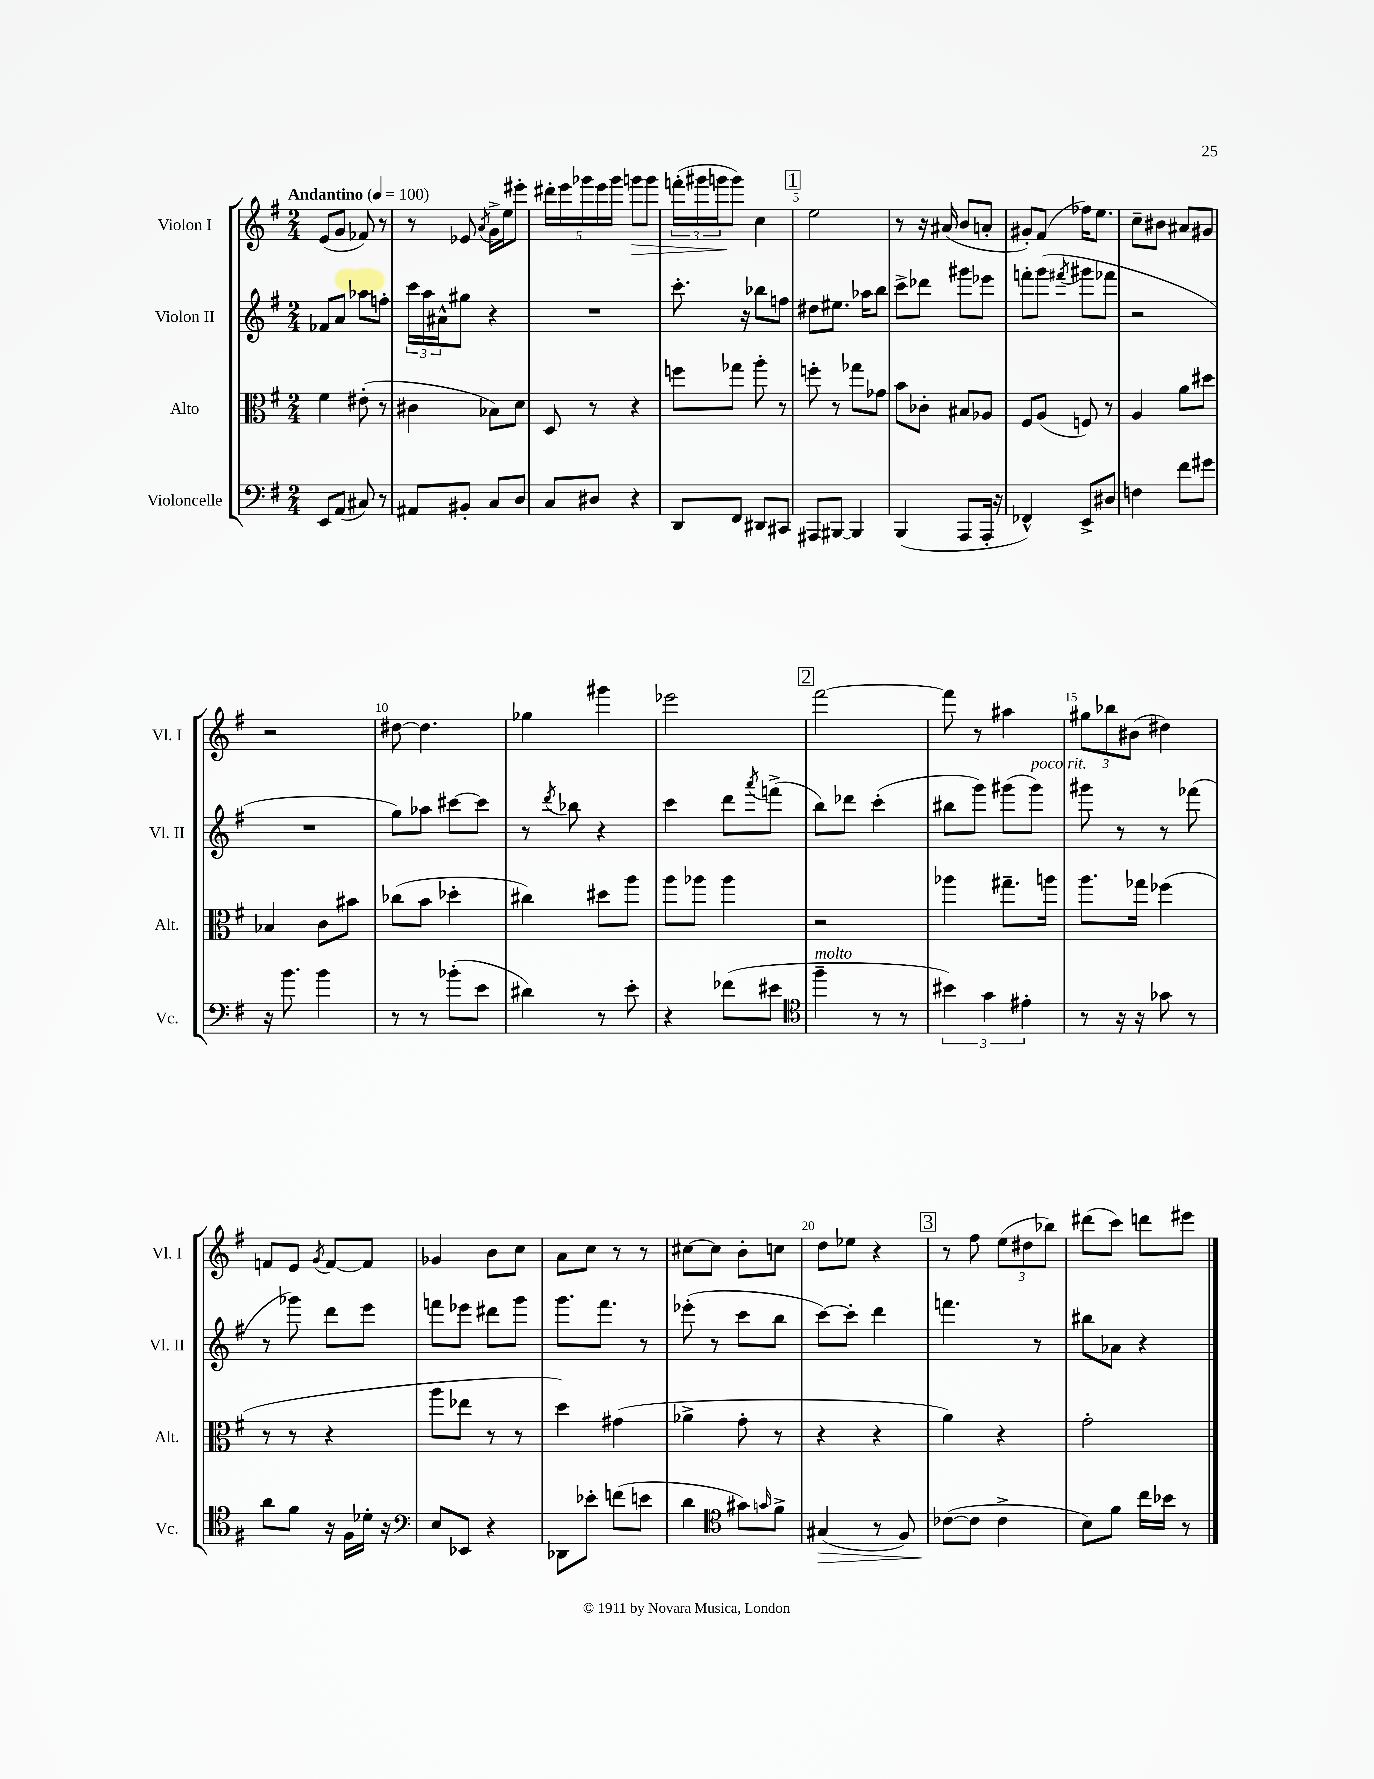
<<
\new StaffGroup <<
\new Staff = "s0" \with { instrumentName = "Violon I" shortInstrumentName = "Vl. I" } {
    \clef treble \key g \major \numericTimeSignature \time 2/4 \tempo "Andantino" 4 = 100
    e'8( g'8 fes'8) r8 |
    r8 ees'8 \acciaccatura { a'8 } g'16-> e''16 eis'''8-. |
    \tuplet 5/4 { dis'''16-. e'''16 ges'''16 e'''16 ges'''16 } g'''8\> g'''8 |
    \tuplet 3/2 { f'''16-.( gis'''16 g'''16\! } g'''8) c''4 |
    \mark \markup { \box "1" } e''2 |
    r8 r16 ais'16( b'8 a'8-. |
    gis'8-.) fis'8( fes''16) e''8. |
    c''8-- bis'8 ais'8 gis'8 |
    r2 |
    dis''8~ dis''4. |
    ges''4 gis'''4 |
    ees'''2 |
    \mark \markup { \box "2" } fis'''2~ |
    fis'''8 r8 ais''4 |
    \tuplet 3/2 { gis''8 bes''8 bis'8( } dis''4) |
    f'8 e'8 \acciaccatura { g'8 } f'8~ f'8 |
    ges'4 b'8 c''8 |
    a'8 c''8 r8 r8 |
    cis''8~ cis''8 b'8-. c''8 |
    d''8 ees''8 r4 |
    \mark \markup { \box "3" } r8 fis''8 \tuplet 3/2 { e''8( dis''8 bes''8) } |
    dis'''8( c'''8) d'''8 eis'''8 \bar "|." |
}
\new Staff = "s1" \with { instrumentName = "Violon II" shortInstrumentName = "Vl. II" } {
    \clef treble \key g \major \numericTimeSignature \time 2/4
    fes'8 a'8 aes''8 f''8-. |
    \tuplet 3/2 { c'''16 a''16 ais'16-^ } gis''8 r4 |
    R2 |
    c'''8.-. r16 bes''8 f''8 |
    \mark \markup { \box "1" } dis''8 eis''8. aes''16 b''8 |
    c'''8-> des'''8 gis'''8 ees'''8 |
    f'''8-. g'''8( \acciaccatura { fis'''8 } gis'''8 fes'''8 |
    r2 |
    R2 |
    g''8) aes''8 cis'''8~ cis'''8 |
    r8 \acciaccatura { d'''8 } bes''8 r4 |
    c'''4 d'''8 \acciaccatura { a'''8 } f'''8->( |
    \mark \markup { \box "2" } b''8) des'''8 c'''4-.( |
    bis''8 g'''8) gis'''8( gis'''8^\markup { \italic "poco rit." }) |
    gis'''8 r8 r8 fes'''8( |
    r8 ges'''8) d'''8 e'''8 |
    f'''8 ees'''8 dis'''8 g'''8 |
    g'''8. fis'''8. r8 |
    ees'''8-.( r8 c'''8 b''8 |
    c'''8~) c'''8-. d'''4 |
    \mark \markup { \box "3" } f'''4. r8 |
    bis''8 aes'8 r4 \bar "|." |
}
\new Staff = "s2" \with { instrumentName = "Alto" shortInstrumentName = "Alt." } {
    \clef alto \key g \major \numericTimeSignature \time 2/4
    fis'4 eis'8-.( r8 |
    cis'4 bes8) d'8 |
    d8 r8 r4 |
    f''8 ges''8 a''8-. r8 |
    \mark \markup { \box "1" } f''8-. r8 ges''8 ges'8 |
    b'8 ces'8-. bis8 aes8 |
    fis8 a8( f8) r8 |
    a4 a'8 dis''8 |
    bes4 c'8 bis'8 |
    ces''8( b'8 des''4-. |
    cis''4) dis''8 a''8 |
    a''8 aes''8 aes''4 |
    \mark \markup { \box "2" } r2 |
    aes''4 gis''8.-- a''16 |
    a''8. ges''16 fes''4( |
    r8 r8 r4 |
    a''8 ees''8 r8 r8 |
    d''4) gis'4( |
    aes'4-> g'8-. r8 |
    r4 r4 |
    \mark \markup { \box "3" } a'4) r4 |
    g'2-. \bar "|." |
}
\new Staff = "s3" \with { instrumentName = "Violoncelle" shortInstrumentName = "Vc." } {
    \clef bass \key g \major \numericTimeSignature \time 2/4
    e,8 a,8( cis8) r8 |
    ais,8 bis,8-. c8 d8 |
    c8 dis8 r4 |
    d,8 fis,8 dis,8 cis,8 |
    \mark \markup { \box "1" } ais,,8 bis,,8~ bis,,4 |
    b,,4( a,,8 a,,16-. r16 |
    fes,4-^) e,8-> dis8 |
    f4 fis'8 gis'8 |
    r16 b'8. b'4 |
    r8 r8 bes'8-.( e'8 |
    dis'4) r8 e'8-. |
    r4 fes'8( eis'8 |
    \mark \markup { \box "2" } \clef tenor fis''4--^\markup { \italic "molto" } r8 r8 |
    \tuplet 3/2 { bis'4) g'4 eis'4-. } |
    r8 r16 r16 ges'8 r8 |
    a'8 fis'8 r16 fis16 des'16-. r16 |
    \clef bass e8 ees,8 r4 |
    des,8 ees'8-. f'8( e'8 |
    d'4 \clef tenor gis'8) \grace { g'16 } fis'8-> |
    gis4\>( r8 fis8) |
    \mark \markup { \box "3" } ces'8~\!( ces'8 ces'4-> |
    b8) fis'8 c''16 bes'16 r8 \bar "|." |
}
>>
>>
\layout { \context { \Score \override BarNumber.break-visibility = ##(#f #t #t) barNumberVisibility = #(every-nth-bar-number-visible 5) } }
